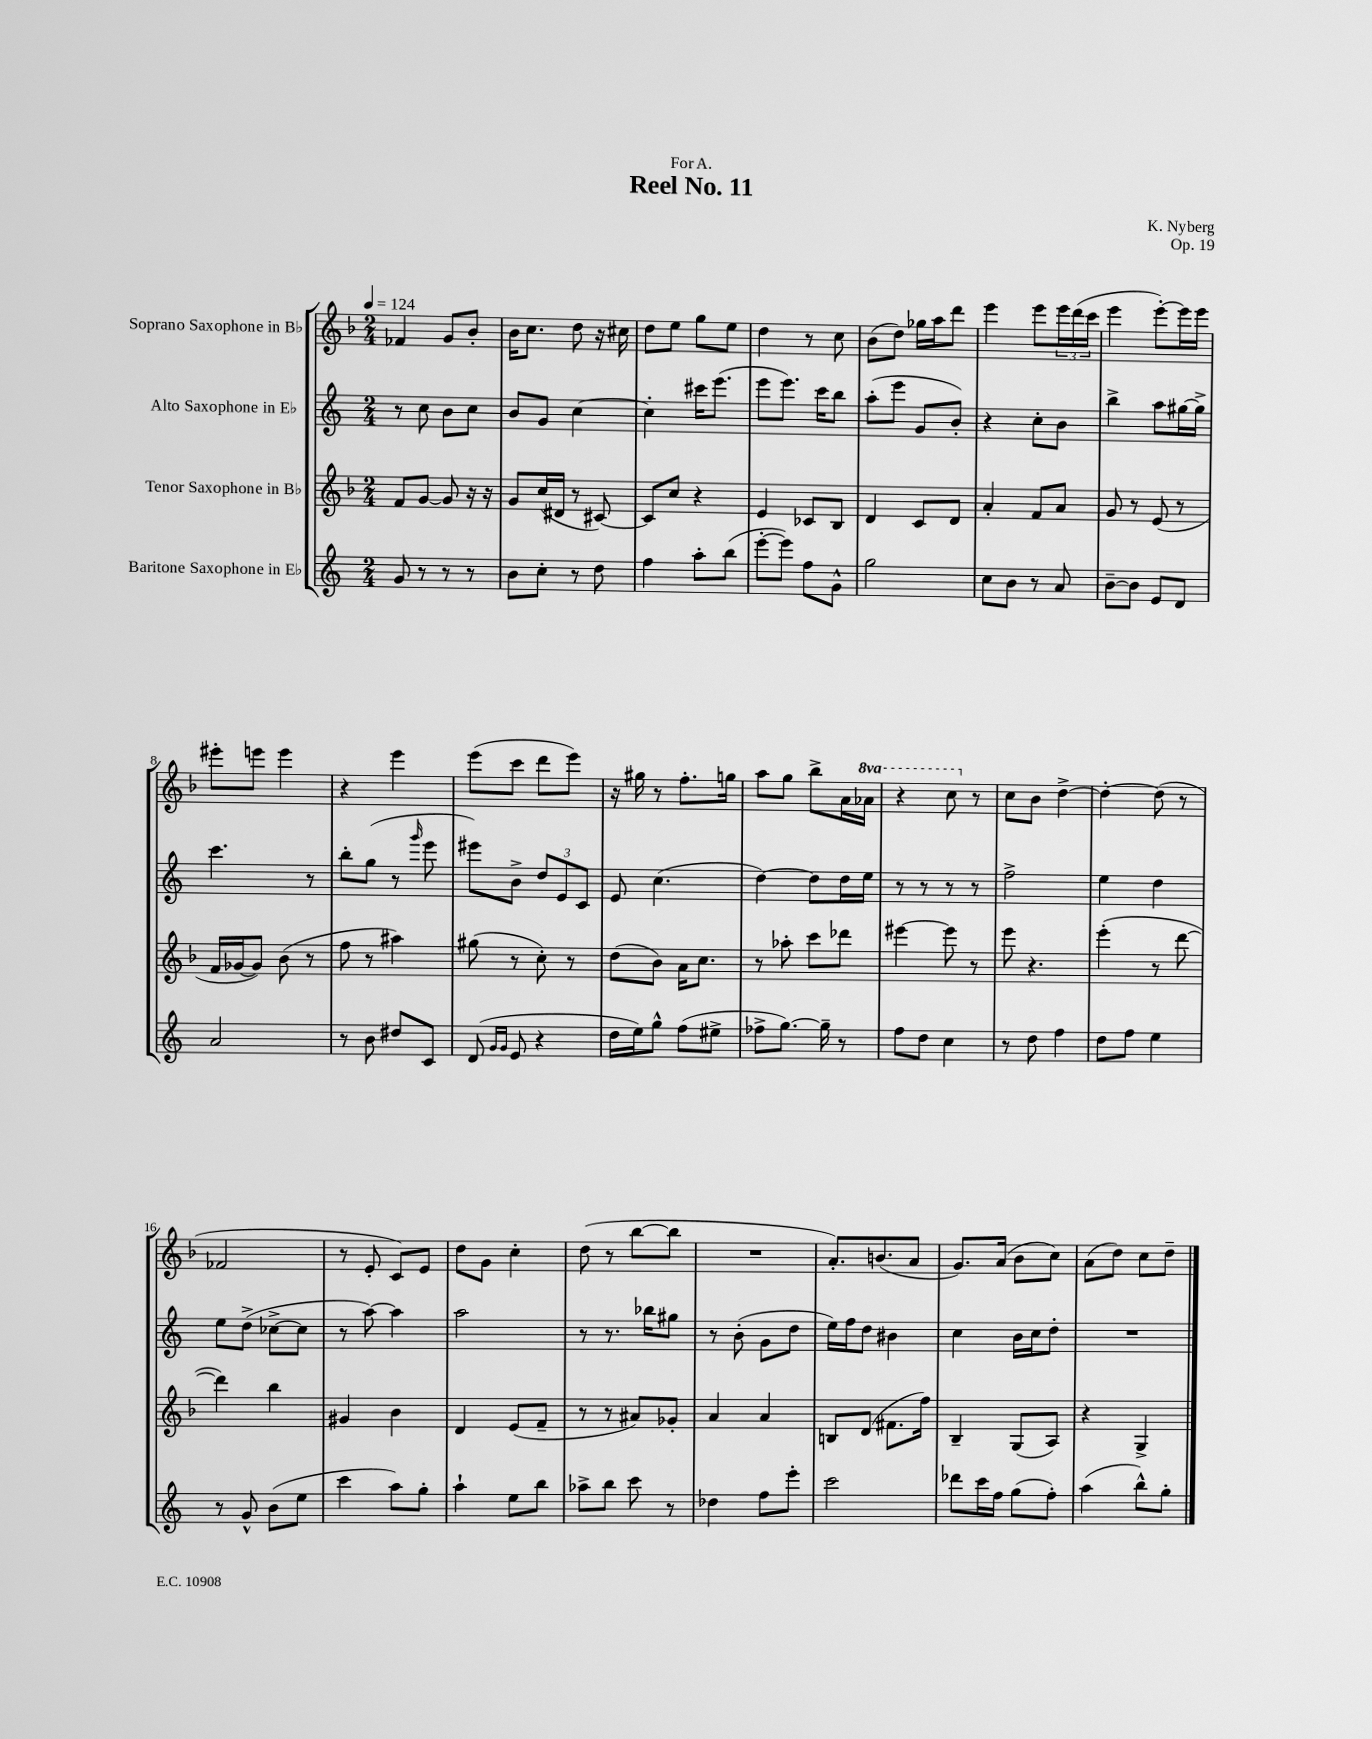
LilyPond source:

\header { title = "Reel No. 11" composer = "K. Nyberg" dedication = "For A." opus = "Op. 19" }
<<
\new StaffGroup <<
\new Staff = "s0" \with { instrumentName = "Soprano Saxophone in Bb" } {
    \clef treble \key f \major \numericTimeSignature \time 2/4 \set Staff.ottavationMarkups = #ottavation-simple-ordinals \tempo 4 = 124
    fes'4 g'8 bes'8-. |
    bes'16 c''8. d''8 r16 cis''16 |
    d''8 e''8 g''8 e''8 |
    d''4 r8 c''8 |
    bes'8( d''8) ges''16 a''16 d'''8 |
    e'''4 e'''8 \tuplet 3/2 { e'''16 d'''16( c'''16 } |
    e'''4 e'''8~-.) e'''16 e'''16 |
    eis'''8-. e'''8 e'''4 |
    r4 e'''4 |
    e'''8( c'''8 d'''8 e'''8) |
    r16 gis''16 r8 f''8.-. g''16 |
    a''8 g''8 bes''8-> a'16 \ottava #1 aes''16 |
    r4 c'''8 \ottava #0 r8 |
    c''8 bes'8 d''4~-> |
    d''4~-. d''8( r8 |
    fes'2 |
    r8 e'8-. c'8) e'8 |
    d''8 g'8 c''4-. |
    d''8( r8 bes''8~ bes''8 |
    R2 |
    a'8.-.) b'8.( a'8 |
    g'8.) a'16( bes'8 c''8) |
    a'8( d''8) c''8 d''8-- \bar "|." |
}
\new Staff = "s1" \with { instrumentName = "Alto Saxophone in Eb" } {
    \clef treble \key c \major \numericTimeSignature \time 2/4
    r8 c''8 b'8 c''8 |
    b'8 g'8 c''4~ |
    c''4-. cis'''16 e'''8.( |
    e'''8 e'''8.) c'''16 b''8 |
    a''8-.( e'''8 g'8 b'8-.) |
    r4 c''8-. b'8 |
    b''4-> a''8 gis''16~ gis''16-> |
    c'''4. r8 |
    b''8-. g''8( r8 \grace { g'''16 } e'''8 |
    eis'''8) b'8-> \tuplet 3/2 { d''8 e'8 c'8 } |
    e'8 c''4.( |
    d''4~) d''8 d''16 e''16 |
    r8 r8 r8 r8 |
    f''2-> |
    e''4 d''4 |
    e''8 d''8->( ces''8~-> ces''8 |
    r8 a''8~) a''4 |
    a''2 |
    r8 r8. bes''16 gis''8 |
    r8 b'8-.( g'8 d''8 |
    e''16) f''16 d''8 bis'4 |
    c''4 b'16 c''16 d''8-. |
    R2 \bar "|." |
}
\new Staff = "s2" \with { instrumentName = "Tenor Saxophone in Bb" } {
    \clef treble \key f \major \numericTimeSignature \time 2/4
    f'8 g'8~ g'8 r16 r16 |
    g'8 c''16( dis'16 r8 cis'8~) |
    cis'8 c''8 r4 |
    e'4 ces'8 bes8 |
    d'4 c'8 d'8 |
    a'4-. f'8 a'8 |
    g'8 r8 e'8( r8 |
    f'16 ges'16~ ges'8) bes'8( r8 |
    f''8 r8 ais''4) |
    gis''8( r8 c''8-.) r8 |
    d''8( bes'8) a'16 c''8. |
    r8 aes''8-. c'''8 des'''8 |
    eis'''4~ eis'''8 r8 |
    e'''8 r4. |
    e'''4-.( r8 d'''8~ |
    d'''4) bes''4 |
    gis'4 bes'4 |
    d'4 e'8( f'8-- |
    r8 r8 ais'8) ges'8-. |
    a'4 a'4 |
    b8 d'8( fis'8. f''16) |
    bes4-- g8( a8) |
    r4 g4-> \bar "|." |
}
\new Staff = "s3" \with { instrumentName = "Baritone Saxophone in Eb" } {
    \clef treble \key c \major \numericTimeSignature \time 2/4
    g'8 r8 r8 r8 |
    b'8 c''8-. r8 d''8 |
    f''4 a''8-. b''8( |
    e'''8~-. e'''8) f''8 g'8-^ |
    g''2 |
    c''8 b'8 r8 a'8 |
    b'8~-- b'8 e'8 d'8 |
    a'2 |
    r8 b'8 dis''8 c'8 |
    d'8( \grace { g'16 g'16 } e'8 r4 |
    d''16 e''16) g''8-^ f''8( eis''8-> |
    fes''8-> g''8.~) g''16-- r8 |
    f''8 d''8 c''4 |
    r8 d''8 f''4 |
    d''8 f''8 e''4 |
    r8 g'8-^ b'8( e''8 |
    c'''4 a''8) g''8-. |
    a''4-! e''8 b''8 |
    aes''8-> b''8 c'''8 r8 |
    des''4 f''8 e'''8-. |
    c'''2 |
    des'''8 c'''16 f''16 g''8( f''8-.) |
    a''4( b''8-^) g''8-. \bar "|." |
}
>>
>>
